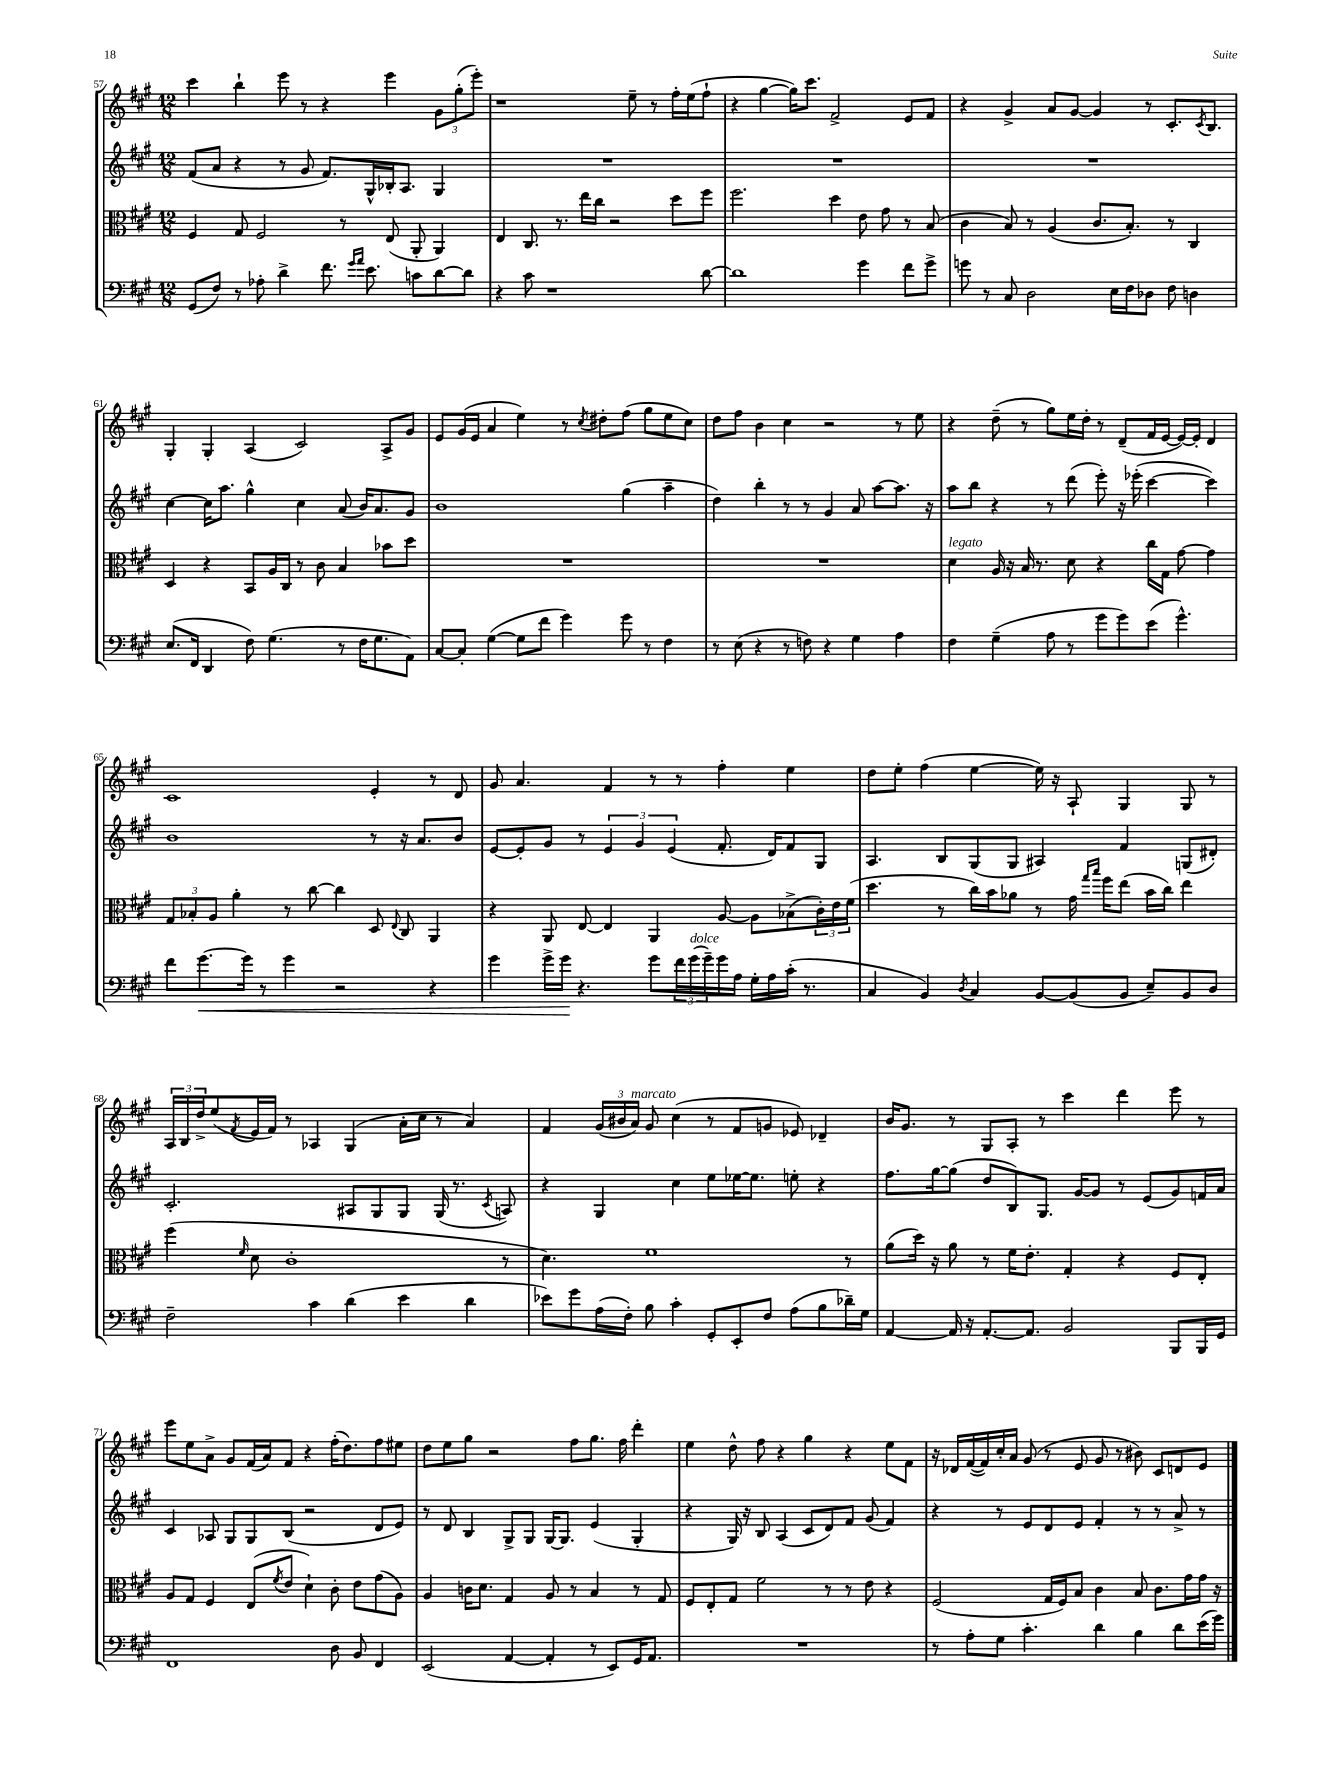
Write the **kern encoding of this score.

**kern	**kern	**kern	**kern
*staff4	*staff3	*staff2	*staff1
*clefF4	*clefC3	*clefG2	*clefG2
*k[f#c#g#]	*k[f#c#g#]	*k[f#c#g#]	*k[f#c#g#]
*M12/8	*M12/8	*M12/8	*M12/8
(8GG#	4F#	(8f#	4ccc#
8F#)	.	8a	.
8r	8G#	4r	4bb`
8A-'	2F#	.	.
4d^	.	8r	8eee
.	.	8g#	8r
8.f#	.	8.f#)	4r
.	8r	.	.
16qqg#	.	.	.
16qqa	.	.	.
8.e	.	16G#^^	.
.	(8E	16B-'	4eee
.	.	8.A	.
8c	8AA'	.	.
[8d	4AA)	4G#	12g#
.	.	.	(12gg#'
8d]	.	.	.
.	.	.	12eee')
=	=	=	=
4r	4E	1.r	1r
8c#	8.C#	.	.
1r	.	.	.
.	8.r	.	.
.	16ee	.	.
.	16cc#	.	.
.	2r	.	.
.	.	.	8ee~
.	.	.	8r
.	8dd	.	16ff#'
.	.	.	(16ee
[8d	8ff#	.	8ff#`
=	=	=	=
1d]	2.ff#	1.r	4r
.	.	.	[4gg#
.	.	.	16gg#])
.	.	.	8.ccc#
.	4dd	.	2f#^
4g#	8e	.	.
.	8g#	.	.
8f#	8r	.	8e
8g#^	(8B	.	8f#
=	=	=	=
8g	4c#	1.r	4r
8r	.	.	.
8C#	8B)	.	4g#^
2D	8r	.	.
.	(4A	.	8a
.	.	.	[8g#
.	8.c#	.	4g#]
16E	.	.	.
16F#	8.B')	.	.
8D-	.	.	8r
8F#	8r	.	8.c#'
4D	4C#	.	.
.	.	.	8qc#
.	.	.	8.B
=	=	=	=
(8.E	4D	[4cc#	4G#'
16FF#	.	.	.
4DD	4r	16cc#]	4G#'
.	.	8.aa	.
8F#)	8BB	4gg#^^	(4A
(4.G#	16A	.	.
.	16C#	.	.
.	8r	4cc#	2c#)
.	8c#	.	.
8r	4B	(8a	.
16F#	.	16b)	.
8.G#	.	8.a	.
.	8b-	.	8A^
8AA)	8dd	8g#	8g#
=	=	=	=
[8C#	1.r	1b	8e
8C#']	.	.	(16g#
.	.	.	16e
([4G#	.	.	4a
8G#]	.	.	4ee)
8f#	.	.	.
4g#)	.	.	8r
.	.	.	8qcc#
.	.	.	8dd#'
8g#	.	(4gg#	(8ff#
8r	.	.	8gg#
4F#	.	4aa~	8ee
.	.	.	8cc#)
=	=	=	=
8r	1.r	4dd)	8dd
(8E	.	.	8ff#
4r	.	4bb'	4b
8r	.	8r	4cc#
8F)	.	8r	.
4r	.	4g#	2r
4G#	.	8a	.
.	.	[8aa	.
4A	.	8.aa]	8r
.	.	.	8ee
.	.	16r	.
=	=	=	=
4F#	4d	8aa	4r
.	.	8bb	.
(4G#~	16A	4r	(8dd~
.	16r	.	.
.	16B	.	8r
.	8.r	.	.
8A	.	8r	8gg#)
8r	8d	(8ddd	16ee
.	.	.	16dd'
8g#	4r	8eee')	8r
8g#)	.	16r	(8d~
.	.	(16eee-'	.
(8e	16cc#	[4ccc#	16f#
.	16G#	.	[16e
4.g#^^)	[8g#	.	16e_)
.	.	.	16e']
.	4g#]	4ccc#])	4d
=	=	=	=
8f#	12G#	1b	1c#
.	12B-'	.	.
[8.g#	.	.	.
.	12A	.	.
.	4a'	.	.
16g#]	.	.	.
8r	.	.	.
4g#	8r	.	.
.	[8cc#	.	.
2r	4cc#]	.	.
.	8D	8r	4e'
.	8qqE	.	.
.	8C#	16r	.
.	.	8.a	.
4r	4AA	.	8r
.	.	8b	8d
=	=	=	=
4g#	4r	[8e	8g#
.	.	8e']	4.a
16g#^	8AA	8g#	.
16g#	.	.	.
4.r	[8E	8r	.
.	4E]	6e	4f#
.	.	6g#	.
8g#	4AA	.	8r
.	.	(6e	.
24f#	.	.	8r
(24g#	.	.	.
24g#~)	.	.	.
16g#	[8A	8.f#'	4ff#'
16A	.	.	.
16G#'	8A]	.	.
16A	.	16d)	.
(16c#'	(8B-^	8f#	4ee
8.r	.	.	.
.	24c#')	8G#	.
.	24e	.	.
.	(24f#	.	.
=	=	=	=
4C#	4.dd	4.A	8dd
.	.	.	8ee'
4BB)	.	.	(4ff#
.	8r	8B	.
8qD	.	.	.
4C#	16cc#)	(8G#	[4ee
.	16b	.	.
.	8a-	8G#	.
[8BB	8r	4A#)	16ee])
.	.	.	16r
(8BB]	16g#	.	8A`
.	16qqgg#	.	.
.	16qqbb	.	.
.	16ff#	.	.
8BB	(8ee	4f#	4G#
8E~)	16b	.	.
.	16cc#)	.	.
8BB	4ee	(8G	8G#
8D	.	8d#')	8r
=	=	=	=
2F#~	(4ff#	2.c#'	24A
.	.	.	24B
.	.	.	24dd^
.	.	.	(8ee
.	16qqf#	.	8qf#
.	8d	.	16e
.	.	.	16f#)
.	1c#'	.	8r
4c#	.	.	4A-
(4d	.	8A#	(4G#
.	.	8G#	.
4e	.	8G#	16a'
.	.	.	16cc#
.	.	(16G#	8r
.	.	8.r	.
4d	.	.	4a)
.	.	8qc#	.
.	8r	8A)	.
=	=	=	=
8e-)	4.d)	4r	4f#
8g#	.	.	.
(16A	.	4G#	(24g#
.	.	.	24b#
16F#')	.	.	.
.	.	.	24a)
8B	1f#	.	8g#
4c#'	.	4cc#	(4cc#
8GG#'	.	8ee	8r
8EE'	.	[16ee-	8f#
.	.	8.ee-]	.
8F#	.	.	8g
(8A	.	8ee'	8e-)
8B	.	4r	4d-~
16d-~)	8r	.	.
16G#	.	.	.
=	=	=	=
[4AA	(8a	8.ff#	16b
.	.	.	8.g#
.	16dd)	.	.
.	16r	[16gg#	.
16AA]	8a	(8gg#]	8r
16r	.	.	.
[8.AA'	8r	8dd	8G#
.	16f#	8B)	8A'
8.AA]	8.e'	.	.
.	.	8.G#	8r
2BB	4G#'	.	4ccc#
.	.	[16g#	.
.	.	8g#]	.
.	4r	8r	4ddd
.	.	(8e	.
8BBB	8F#	8g#)	8eee
16BBB	8E'	16f	8r
16GG#	.	16a	.
=	=	=	=
1FF#	8A	4c#	8eee
.	8G#	.	8ee
.	4F#	8A-	8a^
.	.	8G#	8g#
.	(8E	8G#	(16f#
.	.	.	16a)
.	8qf#	.	.
.	8e	(8B	8f#
.	4d`)	2r	4r
8D	8c#'	.	(16ff#'
.	.	.	8.dd)
8BB	8e	.	.
4FF#	(8g#	8d	8ff#
.	8A)	8e)	8ee#
=	=	=	=
(2EE	4A	8r	8dd
.	.	8d	8ee
.	16c	4B	8gg#
.	8.d	.	.
.	.	.	2r
[4AA	4G#	8G#^	.
.	.	8G#	.
4AA']	8A	[16G#	.
.	.	8.G#]	.
.	8r	.	8ff#
8r	4B	(4e	8.gg#
8EE)	.	.	.
.	.	.	16ff#
16GG#	8r	4G#'	4ddd'
8.AA	.	.	.
.	8G#	.	.
=	=	=	=
1.r	8F#	4r	4ee
.	8E'	.	.
.	8G#	16G#)	8dd^^
.	.	16r	.
.	2f#	8B	8ff#
.	.	(4A	4r
.	.	8c#	4gg#
.	8r	8d)	.
.	8r	8f#	4r
.	8e	(8g#	.
.	4r	4f#)	8ee
.	.	.	8f#
=	=	=	=
8r	(2F#	4r	16r
.	.	.	16d-
8A'	.	.	([16f#
.	.	.	16f#])
8G#	.	8r	16cc#'
.	.	.	16a
4.c#'	.	8e	(8g#
.	16G#	8d	8r
.	16F#)	.	.
.	8B	8e	8e
4d	4c#	4f#'	8g#
.	.	.	8r
4B	8B	8r	8b#)
.	8.c#	8r	8c#
8d	.	8a^	8d
.	16g#	.	.
(16e	16g#	8r	8e
16g#)	16r	.	.
==	==	==	==
*-	*-	*-	*-
